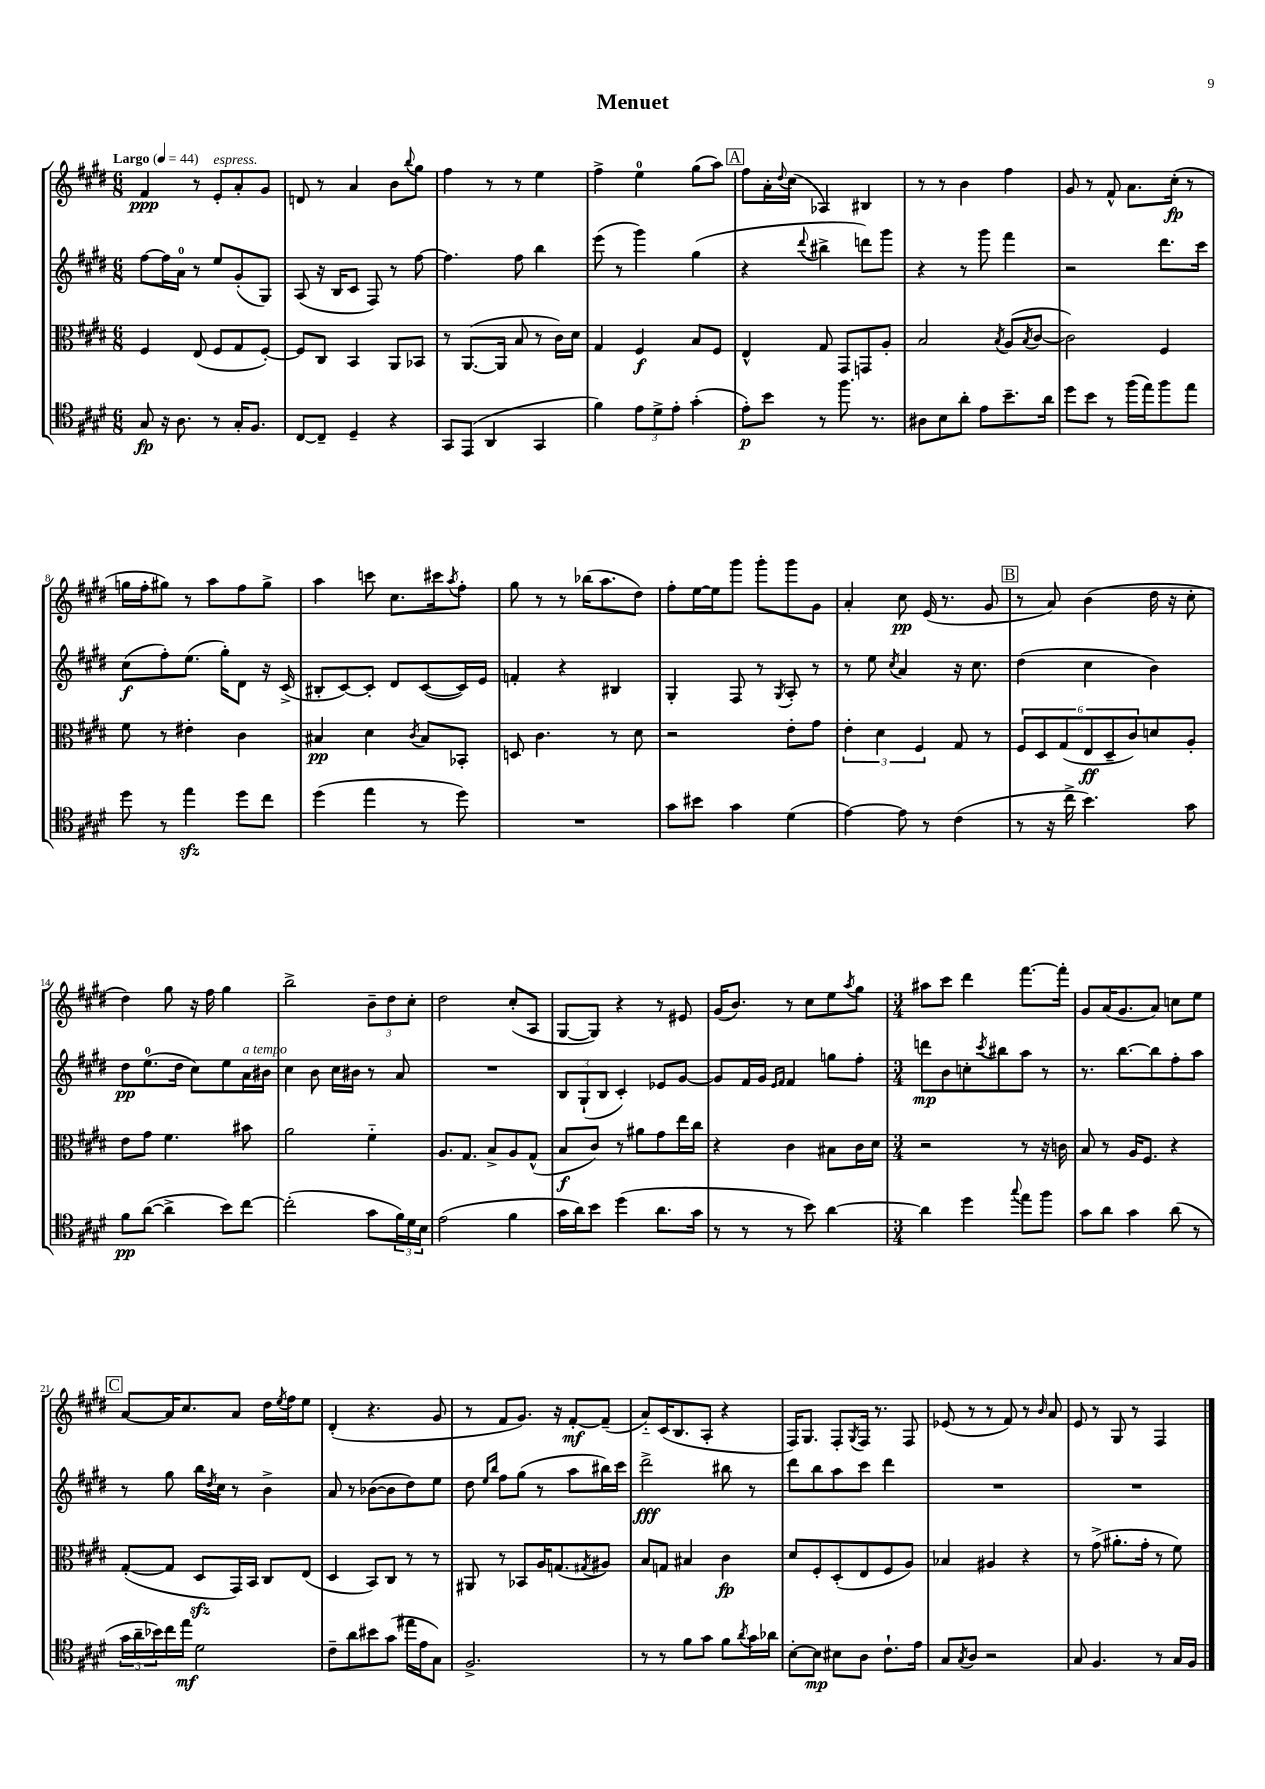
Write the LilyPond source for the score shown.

\header { title = "Menuet" }
<<
\new StaffGroup <<
\new Staff = "s0" {
    \clef treble \key e \major \numericTimeSignature \time 6/8 \tempo "Largo" 4 = 44
    fis'4\ppp r8 e'8-.^\markup { \italic "espress." } a'8-. gis'8 |
    d'8 r8 a'4 b'8 \appoggiatura { b''8 } gis''8 |
    fis''4 r8 r8 e''4 |
    fis''4-> e''4-0 gis''8( a''8) |
    \mark \markup { \box "A" } fis''8 a'16-. \appoggiatura { dis''8 } cis''16( aes4) bis4 |
    r8 r8 b'4 fis''4 |
    gis'8 r8 fis'8-^ a'8. cis''16-.\fp( r8 |
    g''16 fis''16-. gis''8) r8 a''8 fis''8 gis''8-> |
    a''4 c'''8 cis''8. cis'''16 \acciaccatura { a''8 } fis''8-. |
    gis''8 r8 r8 bes''16( a''8. dis''8) |
    fis''8-. e''16~ e''16 gis'''8 gis'''8-. gis'''8 gis'8 |
    a'4-. cis''8\pp e'16( r8. gis'8 |
    \mark \markup { \box "B" } r8 a'8) b'4( dis''16 r16 cis''8-. |
    dis''4) gis''8 r16 fis''16 gis''4 |
    b''2-> \tuplet 3/2 { b'8-- dis''8 cis''8-. } |
    dis''2 cis''8-.( a8 |
    gis8~ gis8) r4 r8 eis'8 |
    gis'16( b'8.) r8 cis''8 e''8 \acciaccatura { a''8 } gis''8 |
    \numericTimeSignature \time 3/4 ais''8 cis'''8 dis'''4 fis'''8.~ fis'''16-. |
    gis'8 a'16( gis'8. a'8) c''8 e''8 |
    \mark \markup { \box "C" } a'8~ a'16 cis''8. a'8 dis''16 \acciaccatura { e''8 } fis''16 e''8 |
    dis'4-.( r4. gis'8 |
    r8 fis'8 gis'8.) r16 fis'8~-.\mf fis'8--( |
    a'8-_) cis'16( b8. a8-. r4 |
    fis16) gis8. fis8-. \acciaccatura { gis8 } fis16 r8. fis8 |
    ees'8( r8 r8 fis'8) r8 \grace { b'16 } a'8 |
    e'8 r8 gis8 r8 fis4 \bar "|." |
}
\new Staff = "s1" {
    \clef treble \key e \major \numericTimeSignature \time 6/8
    fis''8~ fis''16 a'16-0 r8 e''8 gis'8-.( gis8) |
    a8( r16 b16 cis'8 fis8) r8 fis''8~ |
    fis''4. fis''8 b''4 |
    e'''8( r8 gis'''4) gis''4( |
    \mark \markup { \box "A" } r4 \appoggiatura { dis'''8 } bis''4-> d'''8) gis'''8 |
    r4 r8 gis'''8 fis'''4 |
    r2 dis'''8. cis'''16 |
    cis''8\f( fis''8-.) e''8.( gis''16-.) dis'8 r16 cis'16->( |
    bis8-. cis'8~) cis'8-. dis'8 cis'8~( cis'16) e'16 |
    f'4-. r4 bis4 |
    gis4-. fis8 r8 \acciaccatura { gis8 } a8-. r8 |
    r8 e''8 \acciaccatura { cis''8 } a'4 r16 cis''8. |
    \mark \markup { \box "B" } dis''4( cis''4 b'4) |
    dis''8\pp e''8.-0( dis''16 cis''8) e''8 a'16^\markup { \italic "a tempo" } bis'16 |
    cis''4 b'8 cis''16 bis'16 r8 a'8 |
    R2. |
    \tuplet 3/2 { b8 gis8-!( b8 } cis'4-.) ees'8 gis'8~ |
    gis'8 fis'16 gis'16 \grace { e'16 fis'16 } fis'4 g''8 fis''8-. |
    \numericTimeSignature \time 3/4 d'''8\mp b'8 c''8-. \acciaccatura { cis'''8 } bis''8 a''8 r8 |
    r8. b''8.~ b''8 fis''8-. a''8 |
    \mark \markup { \box "C" } r8 gis''8 b''16 \acciaccatura { dis''8 } cis''16 r8 b'4-> |
    a'8 r8 bes'8~( bes'8 dis''8) e''8 |
    dis''8 \grace { e''16 b''16 } fis''8 gis''8( r8 a''8 bis''16) cis'''16 |
    dis'''2->\fff bis''8 r8 |
    dis'''8 b''8 a''8 cis'''8 dis'''4 |
    R2. |
    R2. \bar "|." |
}
\new Staff = "s2" {
    \clef alto \key e \major \numericTimeSignature \time 6/8
    fis4 e8( fis8 gis8 fis8~-.) |
    fis8 cis8 b,4 a,8 bes,8 |
    r8 a,8.~( a,16 b8 r8 cis'16) dis'16 |
    gis4 fis4\f b8 fis8 |
    \mark \markup { \box "A" } e4-^ gis8 gis,8 g,8 a8-. |
    b2 \acciaccatura { b8 } a8( \acciaccatura { b8 } cis'8~ |
    cis'2) fis4 |
    fis'8 r8 eis'4-. cis'4 |
    bis4\pp dis'4 \acciaccatura { cis'8 } bis8 bes,8-. |
    d8 cis'4. r8 dis'8 |
    r2 e'8-. gis'8 |
    \tuplet 3/2 { e'4-. dis'4 fis4 } gis8 r8 |
    \mark \markup { \box "B" } \tuplet 6/4 { fis8 dis8 gis8( e8\ff dis8-- cis'8) } d'8 a8-. |
    e'8 gis'8 fis'4. bis'8 |
    a'2 fis'4-_ |
    a8. gis8. b8-> a8 gis8-^( |
    b8\f cis'8) r8 ais'8 gis'8 e''16 cis''16 |
    r4 cis'4 bis8 cis'16 dis'16 |
    \numericTimeSignature \time 3/4 r2 r8 r16 c'16 |
    b8 r8 a16 fis8. r4 |
    \mark \markup { \box "C" } gis8~-.( gis8 dis8\sfz gis,16) b,16 cis8 e8( |
    dis4 b,8) cis8 r8 r8 |
    ais,8 r8 bes,8 a16 g8.( \acciaccatura { gis8 } ais8) |
    b8 g8 bis4 cis'4\fp |
    dis'8 fis8-. dis8-.( e8 fis8 a8) |
    bes4 ais4 r4 |
    r8 gis'8->( ais'8.-. gis'16-. r8 fis'8) \bar "|." |
}
\new Staff = "s3" {
    \clef tenor \key e \major \numericTimeSignature \time 6/8
    gis8\fp r16 a8. r8 gis16-. fis8. |
    cis8~ cis8-- dis4-- r4 |
    gis,8 e,8( a,4 gis,4 |
    fis'4) \tuplet 3/2 { e'8 dis'8-> e'8-. } gis'4-.( |
    \mark \markup { \box "A" } e'8-.\p) b'8 r8 fis''8. r8. |
    ais8 b8 a'8-. e'8 b'8.-- a'16 |
    dis''8 b'8 r8 fis''16( e''16) fis''8 e''8 |
    dis''8 r8 e''4\sfz dis''8 cis''8 |
    dis''4( e''4 r8 dis''8) |
    R2. |
    gis'8 bis'8 gis'4 dis'4( |
    e'4~) e'8 r8 cis'4( |
    \mark \markup { \box "B" } r8 r16 cis''16-> b'4.) gis'8 |
    fis'8\pp a'8~( a'4-> b'8) cis''8~ |
    cis''2-.( gis'8 \tuplet 3/2 { fis'16) dis'16 b16 } |
    e'2( fis'4 |
    gis'16 a'16) b'8 dis''4( a'8. gis'16 |
    r8 r8 r8 b'8) a'4~ |
    \numericTimeSignature \time 3/4 a'4 dis''4 \appoggiatura { gis''8 } e''8 fis''8 |
    gis'8 a'8 gis'4 a'8( r8 |
    \mark \markup { \box "C" } \tuplet 3/2 { gis'16 a'16-- bes'16) } cis''16 e''16\mf dis'2 |
    cis'8-- a'8 bis'8 gis'8( eis''16 e'16 gis8) |
    fis2.-> |
    r8 r8 fis'8 gis'8 fis'8 \acciaccatura { a'8 } gis'16 aes'16 |
    b8~-. b8\mp bis8 a8 cis'8.-! e'16 |
    gis8 \acciaccatura { gis8 } a8 r2 |
    gis8 fis4. r8 gis16 fis16 \bar "|." |
}
>>
>>
